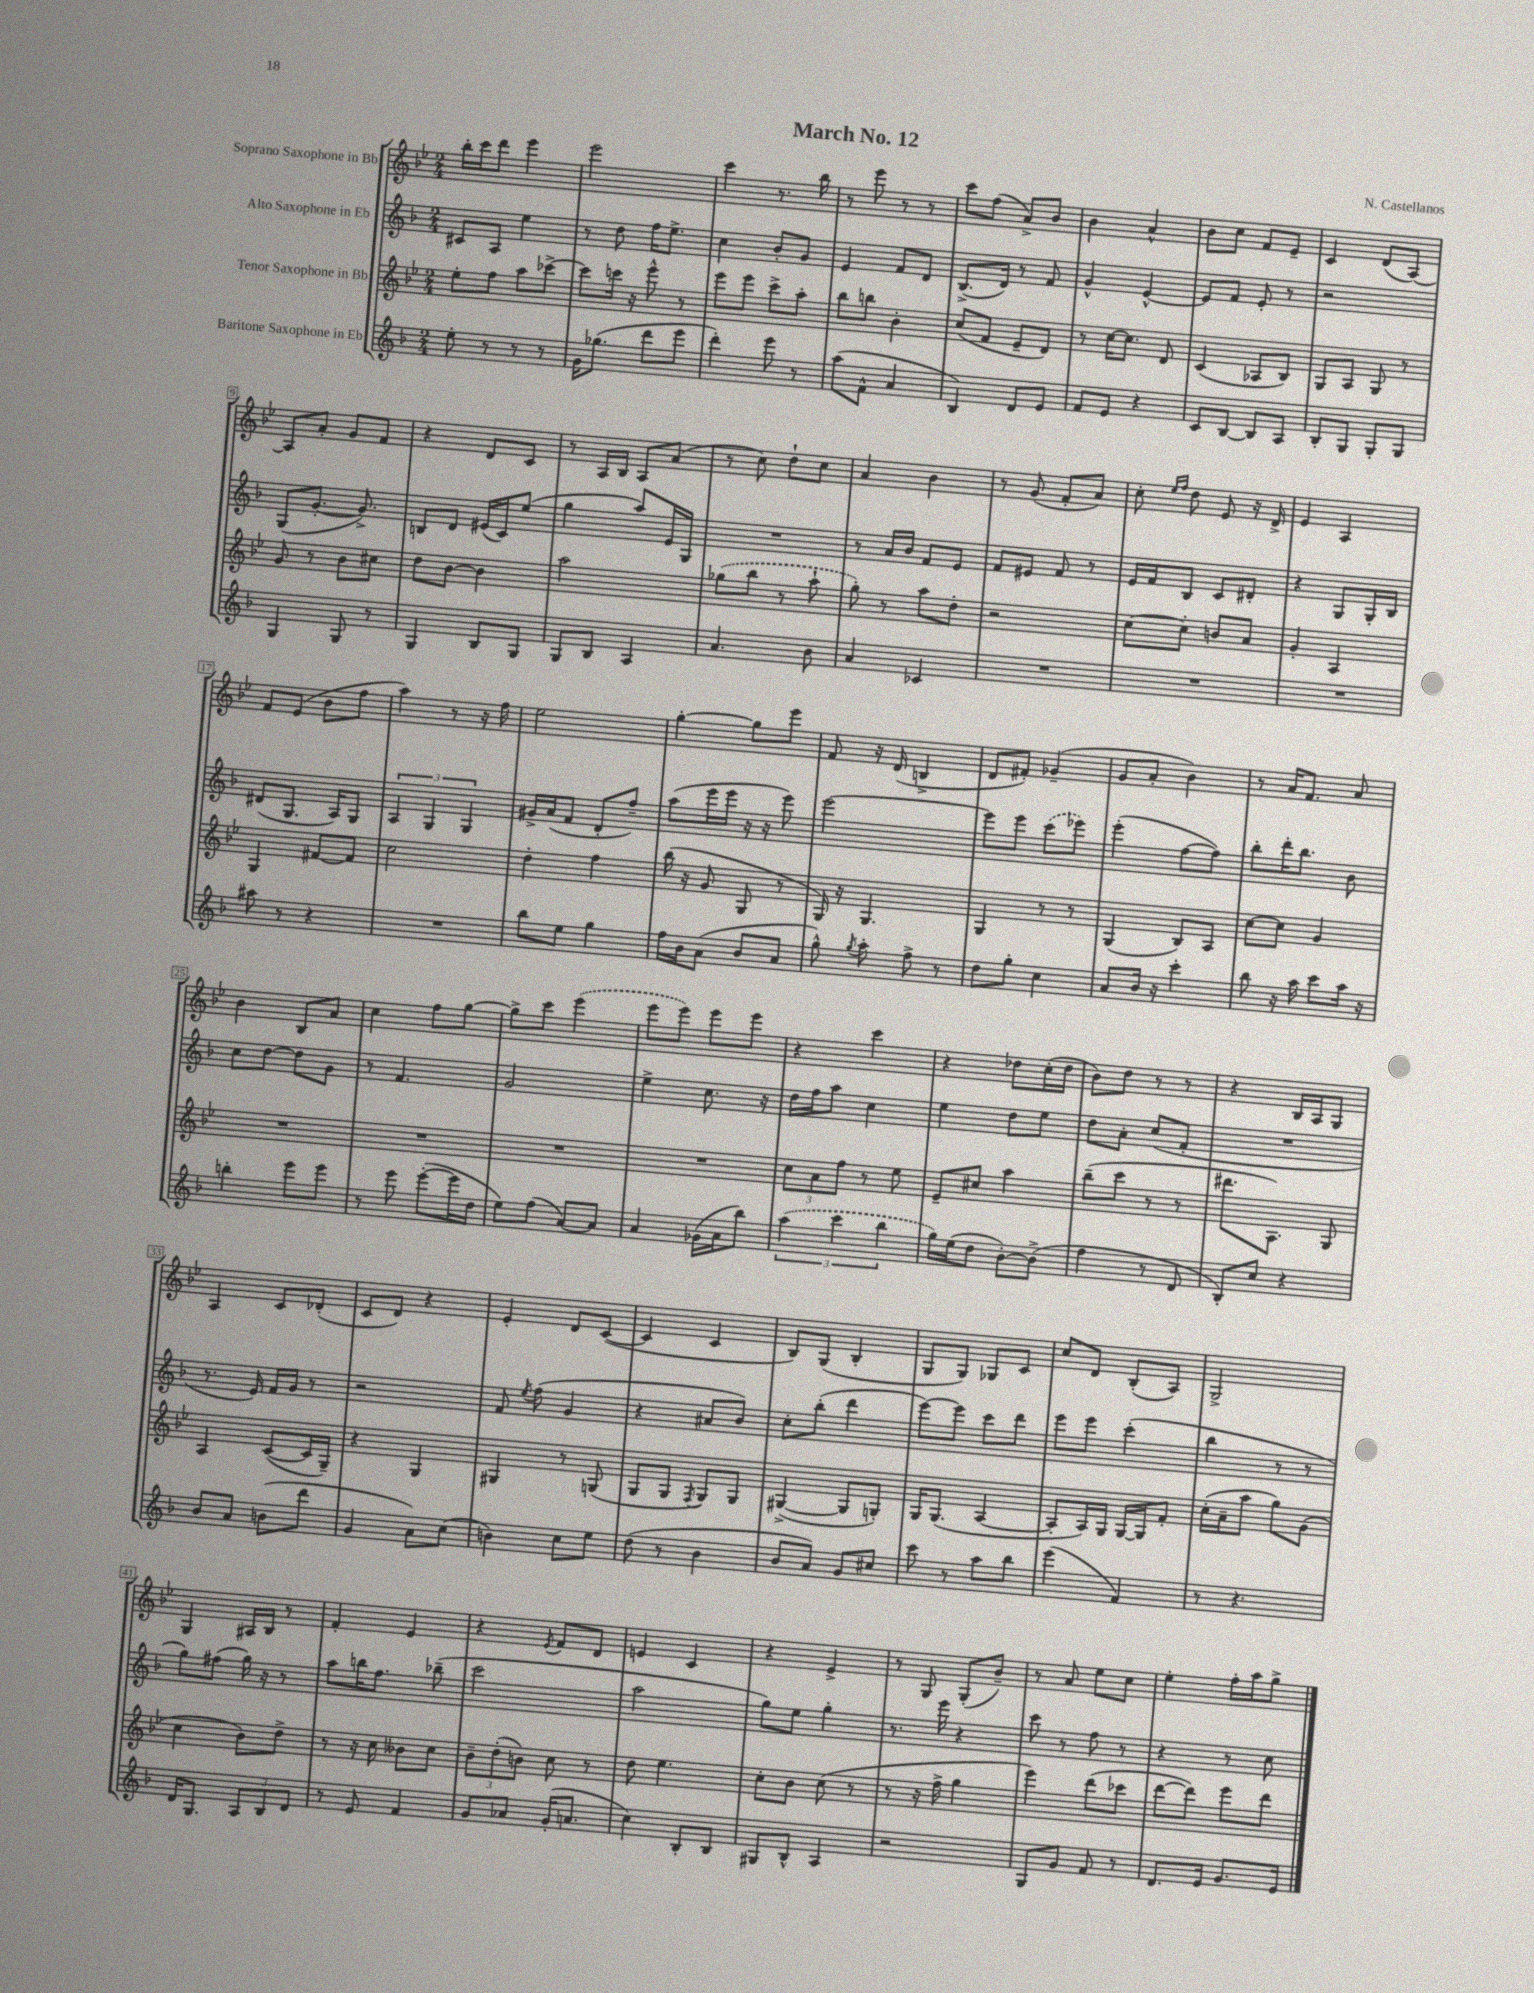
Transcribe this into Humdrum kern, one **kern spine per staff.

**kern	**kern	**kern	**kern
*part4	*part3	*part2	*part1
*staff4	*staff3	*staff2	*staff1
*I"Baritone Saxophone in Eb	*I"Tenor Saxophone in Bb	*I"Alto Saxophone in Eb	*I"Soprano Saxophone in Bb
*clefG2	*clefG2	*clefG2	*clefG2
*k[b-]	*k[b-e-]	*k[b-]	*k[b-e-]
*M2/4	*M2/4	*M2/4	*M2/4
=1	=1	=1	=1
8ee'\	8ee-'\L	8c#X/L	16bb-'\LL
.	.	.	16ccc\J
8r	8ff\J	8A/J	8ddd\J
8r	8aa\L	4ee\	4eee-\
8r	[8ccc-X^\J	.	.
=2	=2	=2	=2
16g\KL	8ccc-\L]	8r	2eee-\
(8.gg-X\J	.	.	.
.	16cccn\Jk	8dd\	.
.	16r	.	.
8ddd\L	8eee-^^\	16ff\KL	.
.	.	8.ee^\J	.
8eee\J	8r	.	.
=3	=3	=3	=3
4ddd'\)	8eee-\L	4cc\	4ccc\
.	8eee-\J	.	.
8eee\	8ccc^\L	8b-'/L	8.r
8r	8aa'\J	8g/J	.
.	.	.	16bb-\
=4	=4	=4	=4
(8aa\L	8bb-\L	4e/	8r
8f^^\J	8bbn\J	.	8eee-\
4a/	4b-'\	8f/L	8r
.	.	8d/J	8r
=5	=5	=5	=5
4B-/)	(8cc/L	(8.B-^/L	8ccc\L
.	8f/J	.	(8ff\J
.	.	16d/Jk)	.
8d/L	8e-~/L	8r	8a^/L)
8e/J	8d/J)	8f/	8b-/J
=6	=6	=6	=6
8f/L	8r	4g^^/	4b-\
8e/J	[16cc\KL	.	.
.	8.cc\J]	.	.
4r	.	[4e^^/	4a^^/
.	8d/	.	.
=7	=7	=7	=7
8c/L	(4c/	8e/L]	8b-\L
[8B-/J	.	8f/J	8cc\J
8B-/L]	8A-X/L	8e'/	8f/L
8A/J	8B-/J)	8r	8e-~/J
=8	=8	=8	=8
8B-'/L	8G/L	2r	4c/
8G/J	8A/J	.	.
8G'/L	8G/	.	(8d/L
8G/J	8r	.	[8A/J)
!!LO:LB:g=z
=9	=9	=9	=9
4G/	8g/	(8G/L	8A/L]
.	8r	[8.g'/J	8a'/J
8G/	8b-\L	.	8g/L
.	.	8.g^/])	.
8r	8cc#X\J	.	8f/J
=10	=10	=10	=10
4G/	8dd\L	8Bn/L	4r
.	[8b-\J	8d/J	.
8B-/L	4b-\]	(16e#X/LL	8d/L
.	.	16c/J)	.
8G/J	.	(8ee/J	8c/J
=11	=11	=11	=11
8G/L	2aa\	4gg\	8r
8B-/J	.	.	16A/LL
.	.	.	16B-/JJ
4A/	.	8aa/L)	8A/L
.	.	16e/L	(8a/J
.	.	16G/JJ	.
=12	=12	=12	=12
4.a/	(8gg-X\L	2r	8r
.	8bb-\J	.	8cc\)
.	8r	.	8dd`\L
8b-\	8aa`\	.	8cc\J
=13	=13	=13	=13
4a/	8gg'\)	8r	4a/
.	8r	16a/LL	.
.	.	16b-/JJ	.
4c-X/	8aa\L	8f/L	4b-\
.	8dd'\J	8e/J	.
=14	=14	=14	=14
2r	2r	8f/L	8r
.	.	8e#X/J	(8g/
.	.	8f/	8f'/L
.	.	8r	8a/J)
=15	=15	=15	=15
2r	[8cc\L	16e/LL	8cc'\
.	.	16f/J	.
.	.	.	16qqee-/LL
.	.	.	16qqff/JJ
.	8cc'\J]	8B-/J	8dd\
.	8bn/L	8c/L	8e-/
.	8a/J	8d#X'/J	16r
.	.	.	16d^/
=16	=16	=16	=16
2r	4g'/	4r	4e-/
.	4A/	8G/L	4A/
.	.	16G'/L	.
.	.	16B-/JJ	.
!!LO:LB:g=z
=17	=17	=17	=17
8aa#X\	4G/	(8d#X/L	8f/L
8r	.	8.G/J	(8e-/J
4r	[8f#X/L	.	8b-\L
.	.	16A/KL)	.
.	8f#/J]	8G/J	8ff\J
=18	=18	=18	=18
2r	2cc\	6A/	4aa\)
.	.	6G/	.
.	.	.	8r
.	.	6G/	.
.	.	.	16r
.	.	.	16ff\
=19	=19	=19	=19
8bb-\L	4dd'\	16g#X^/LL	2ee-\
.	.	(16a/J	.
8ee\J	.	8f/J	.
4gg\	4ff\	8d'/L	.
.	.	8ff~/J)	.
=20	=20	=20	=20
16ff\LL	(16bb-\	(8aa\L	[4gg'\
16b-\J	16r	.	.
(8a\J	8g/	16eee\L	.
.	.	16eee\JJ	.
8b-/L	8G/	16r	8gg\L]
.	.	16r	.
8a/J	8r	8eee\)	8eee-\J
=21	=21	=21	=21
8gg^^\)	16G/)	[2eee\	8f/
.	16r	.	.
8qgg/	.	.	.
8aa'\	4.G/	.	16r
.	.	.	(16d/
8ff^\	.	.	4Bn^/
8r	.	.	.
=22	=22	=22	=22
8dd\L	4G/	8eee\L]	8d/L
8gg'\J	.	8eee\J	8f#X'/J)
4cc\	8r	(8ccc\L	(4g-X~/
.	8r	8eee-X\J)	.
=23	=23	=23	=23
8a/L	(4G/	(4eee'\	8g/L
16b-/Jk	.	.	8a'/J
16r	.	.	.
4ccc'\	8B-/L)	[8ff\L	4b-\)
.	8A/J	8ff\J])	.
=24	=24	=24	=24
8bb-\	[8cc\L	8bb-'\L	8r
16r	8cc\J]	16ddd'\K	16a/KL
16aa\	.	8.bb-\J	8.f/J
8ccc\L	4g/	.	.
16aa\Jk	.	8b-\	8a/
16r	.	.	.
!!LO:LB:g=z
=25	=25	=25	=25
4bbn'\	2r	8cc\L	4b-\
.	.	[8dd\J	.
8eee\L	.	8dd\L]	8B-/L
8eee\J	.	8g\J	8a/J
=26	=26	=26	=26
8r	2r	8r	4cc\
8eee\	.	4.f/	.
([8eee'\L	.	.	8ff\L
16eee\L]	.	.	[8gg\J
16dd\JJ	.	.	.
=27	=27	=27	=27
8ee\L)	2r	2g/	8gg^\L]
(8ff\J	.	.	8ccc\J
[8a/L)	.	.	(4eee-\
8a/J]	.	.	.
=28	=28	=28	=28
4a/	2r	4ee^\	8eee-\L
.	.	.	8eee-\J)
(16g-X\LL	.	8.cc\	8eee-\L
16a\J	.	.	.
8bb-\J)	.	.	8eee-\J
.	.	16r	.
=29	=29	=29	=29
(6aa\	12cc\L	16dd\LL	4r
.	.	16ff\J	.
.	12a\	.	.
.	.	8aa\J	.
6ccc\	12ff\J	.	.
.	8r	4cc\	4ccc\
6bb-\	.	.	.
.	8ee-\	.	.
=30	=30	=30	=30
16gg\LL)	8e-~/L	4ee\	4r
(16ee\J	.	.	.
8dd\J	8cc#X/J	.	.
[8b-'\L)	4aa\	8dd\L	8dd-X\L
(8b-^\J]	.	8ee\J	(16cc'\L
.	.	.	16dd-\JJ
=31	=31	=31	=31
4ff\	(8bb-~\L	8dd\L	8b-\L)
.	8ccc\J	8a'\J	8dd\J
8r	8r	(8cc/L	8r
8d/	8r	8f'/J	8r
=32	=32	=32	=32
8B-'/L)	8.ddd#X\L	2r	4r
8cc/J	.	.	.
.	8.A\J)	.	.
4r	.	.	16B-/LL
.	.	.	16A/J
.	8G/	.	8G/J
!!LO:LB:g=z
=33	=33	=33	=33
8b-/L	4A/	8.r	4A/
8a/J	.	.	.
.	.	16e/)	.
(8bn\L	([8c/L	16f/LL	8c/L
.	.	16g/JJ	.
8ddd\J	16c/L]	8r	(8d-X'/J
.	16G~/JJ)	.	.
=34	=34	=34	=34
4g/	4r	2r	8c/L
.	.	.	8d/J)
8a\L)	4G/	.	4r
(8cc\J	.	.	.
=35	=35	=35	=35
4bn\)	4G#X/	8f/	4e-'/
.	.	8qee/	.
.	.	(8ff\	.
8cc\L	8r	4g/	8d/L
8ee\J	(8Gn/	.	([8c/J
=36	=36	=36	=36
(8dd\	8G/L	4r	4c/]
8r	8G/J	.	.
.	8qF/	.	.
4b-\	8G/L)	8a#X/L	4c/
.	8G/J	8b-/J)	.
=37	=37	=37	=37
8b-/L	([4G#X^/	8cc'\L	8B-/L)
8a/J)	.	(8bb-'\J	(8G/J
8g/L	8G#/L]	4ddd\	4B-'/
8cc#X/J	8Gn'/J)	.	.
=38	=38	=38	=38
8ccc\	16G/KL	[8eee\L)	8G/L
.	(8.G/J	.	.
8r	.	8eee\J]	8G/J)
8aa\L	[4A/	8ccc\L	8G-X/L
8bb-\J	.	8ddd\J	8c/J
=39	=39	=39	=39
(4eee\	8A'/L]	8eee\L	8cc/L
.	16A/L)	8eee\J	8d/J
.	16G/JJ	.	.
4f/)	[16G/LL	(4ccc'\	(8B-'/L
.	16G/J]	.	.
.	8f'/J	.	8A/J)
=40	=40	=40	=40
8r	(16cc'\LL	4bb-\	2G^/
.	16a~\J	.	.
4.r	8aa\J	.	.
.	8gg\L)	8r	.
.	(8g\J	8r	.
!!LO:LB:g=z
=41	=41	=41	=41
16d/KL	4cc\	8gg\L)	4G/
8.G/J	.	.	.
.	.	(8ff#X\J	.
12A/L	8b-\L)	16gg\)	16A#X/LL
.	.	16r	16B-/JJ
12B-/	.	.	.
.	8dd^\J	8r	8r
12d/J	.	.	.
=42	=42	=42	=42
8r	8r	8aa\L	4f'/
8e/	16r	16bbn\K	.
.	16cc\	8.ff\J	.
4f/	8b--X\L	.	4e-/
.	8cc\J	(8bb-X~\	.
=43	=43	=43	=43
8g/L	12b-~\L	2ccc\	4r
.	(12dd'\	.	.
8a-X/J	.	.	.
.	12bn\J)	.	.
.	.	.	8qe-/
(16g'/KL	8cc\	.	8f/L
8.an/J	.	.	.
.	8r	.	8d/J
=44	=44	=44	=44
4cc\)	8dd\	2aa\	4en/
.	4.ee-\	.	.
8B-'/L	.	.	4c/
8B-/J	.	.	.
=45	=45	=45	=45
8G#X/L	8cc'\L	8gg\L)	4r
8B-^^/J	8b-\J	8ee\J	.
4A/	(8cc\	4gg'\	4e-^/
.	8r	.	.
=46	=46	=46	=46
2r	8r	8.r	8r
.	16r	.	8G/
.	16ff^\	16eee\	.
.	4gg\	4r	(8G'/L
.	.	.	8b-~/J)
=47	=47	=47	=47
8G/L	4eee-\)	8ccc\	8r
8g/J	.	8r	8a/
8f/	(8ddd\L	8ff\	8ee-\L
8r	8ccc-X\J	8r	8cc\J
=48	=48	=48	=48
8.d/L	[8ddd\L	4r	4ee-'\
.	8ddd\J])	.	.
16e/Jk	.	.	.
8.g/L	8eee-\L	8r	16ff'\LL
.	.	.	16aa\J
.	8ddd\J	8cc\	8gg^\J
16e/Jk	.	.	.
==	==	==	==
*-	*-	*-	*-
